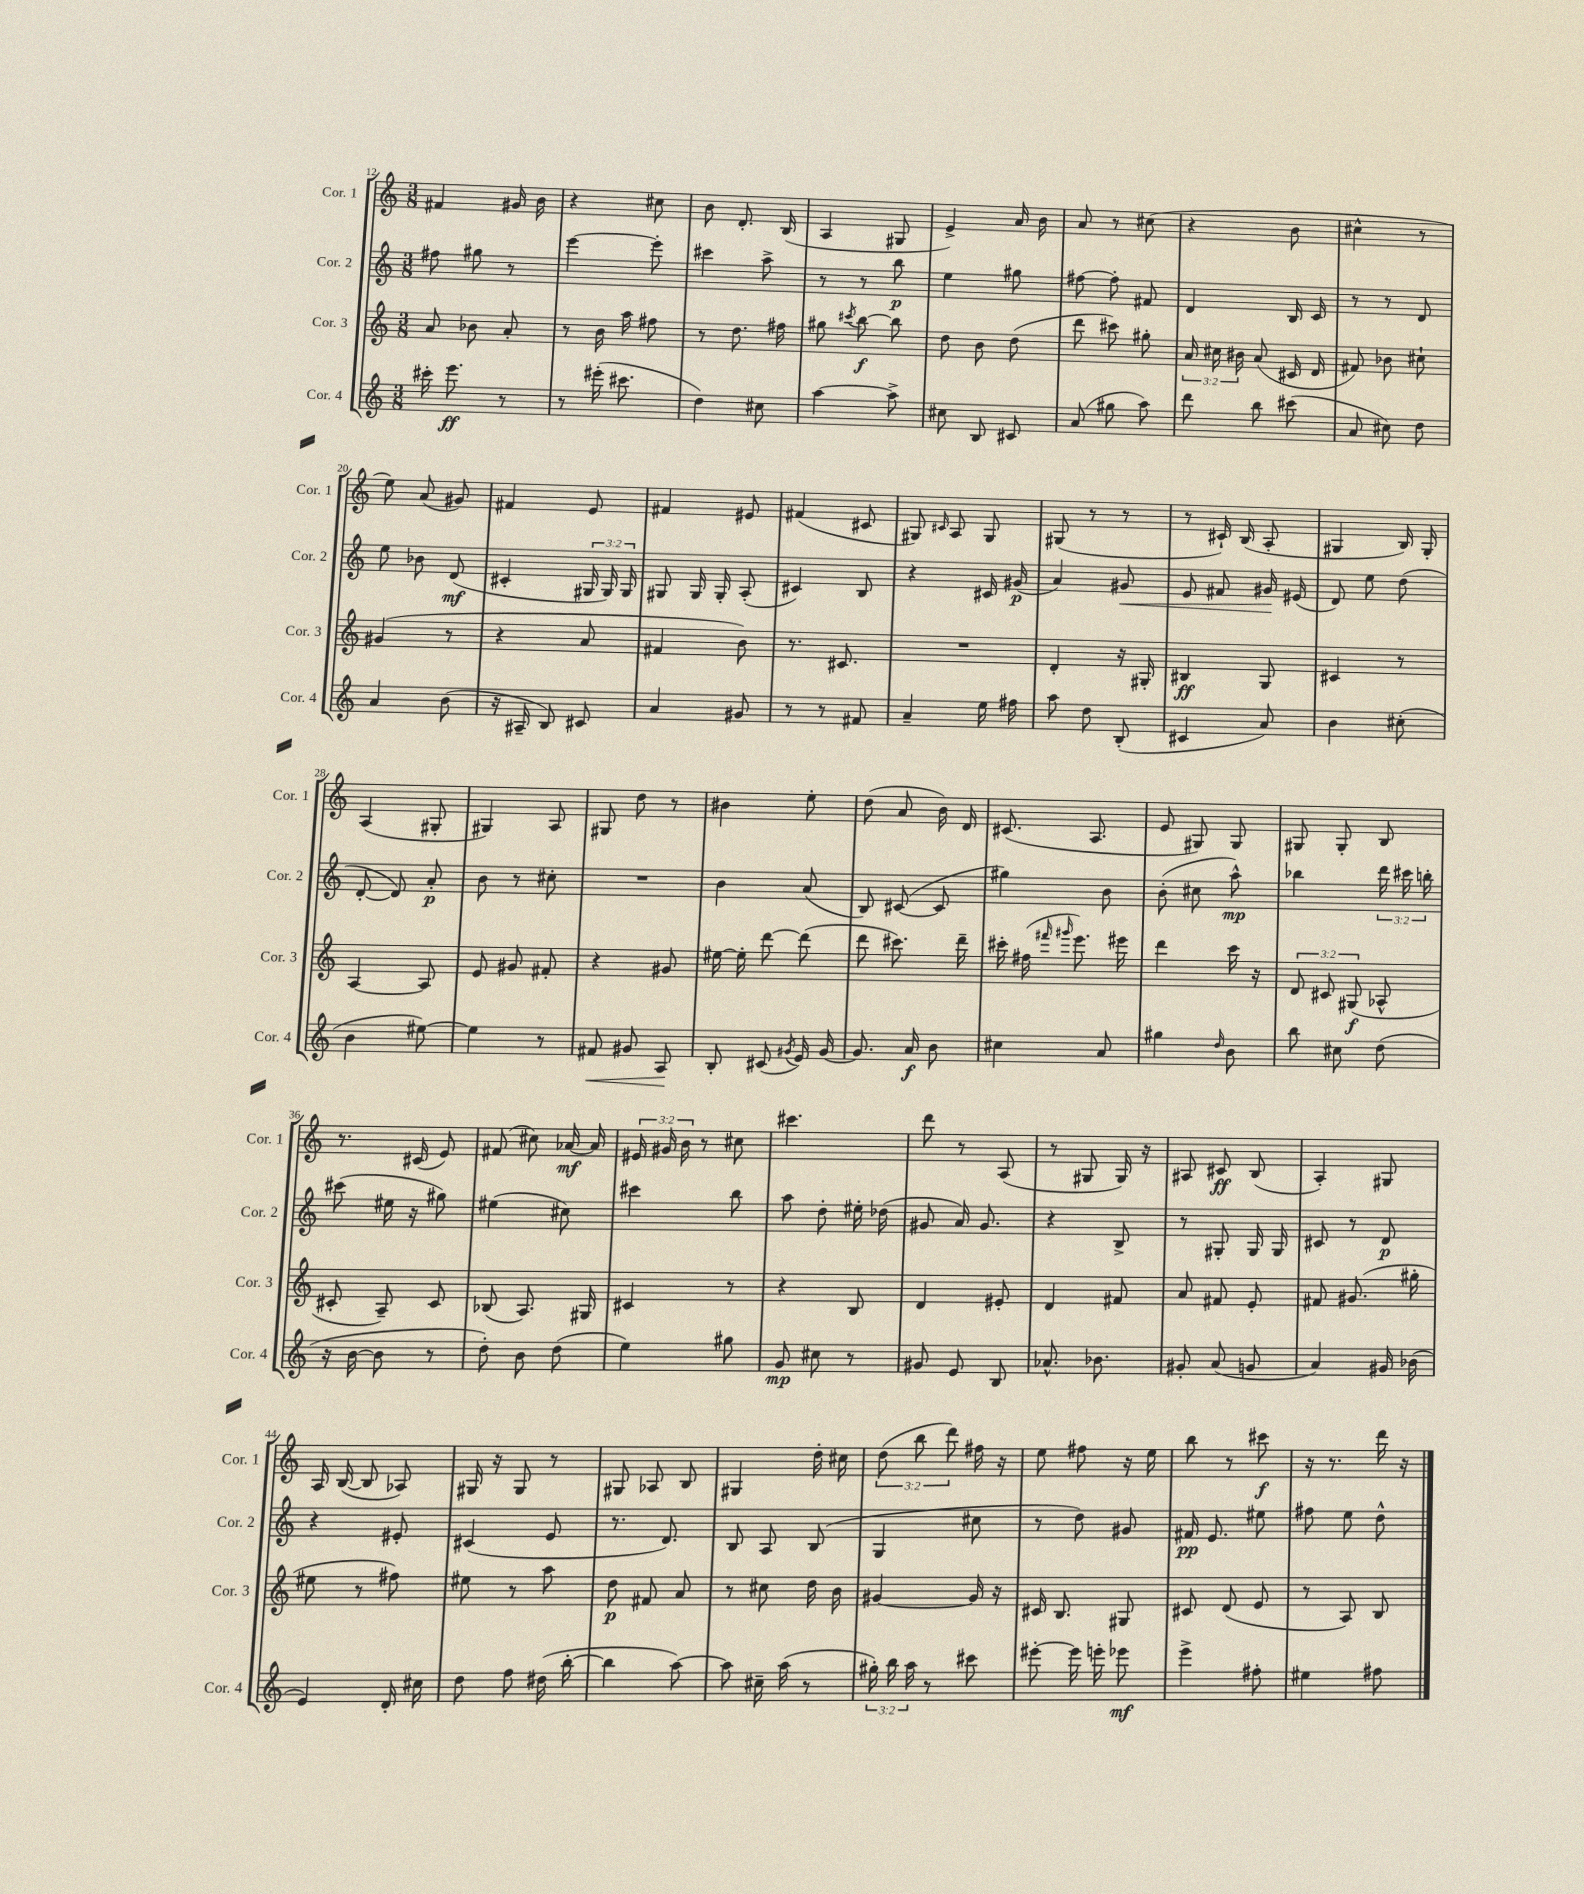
<<
\new StaffGroup <<
\new Staff = "s0" \with { instrumentName = "Cor. 1" shortInstrumentName = "Cor. 1" } {
    \clef treble \key c \major \numericTimeSignature \time 3/8 \override Staff.TupletNumber.text = #tuplet-number::calc-fraction-text
    \autoBeamOff fis'4 gis'16 b'16 |
    r4 cis''8 |
    b'8 d'8.-. b16( |
    a4 gis8 |
    e'4->) a'16 b'16 |
    a'8 r8 cis''8( |
    r4 b'8 |
    cis''4-^ r8 |
    e''8) a'8( gis'8) |
    fis'4 e'8 |
    fis'4 eis'8 |
    fis'4( cis'8 |
    gis8) \grace { cis'16 } a8 gis8 |
    gis8( r8 r8 |
    r8 cis'16-!) b16( a8-. |
    gis4 b16) gis16-. |
    a4( gis8-. |
    gis4) a8 |
    gis8 d''8 r8 |
    bis'4 e''8-. |
    d''8( a'8 b'16) d'16 |
    cis'8.( a8. |
    e'8 gis8) gis8 |
    gis8 gis8-. b8 |
    r8. cis'16( e'8) |
    fis'8( cis''8) aes'16~\mf aes'16 |
    \tuplet 3/2 { eis'16 gis'16 b'16 } r8 cis''8 |
    cis'''4. |
    d'''8 r8 a8( |
    r8 gis8 gis16) r16 |
    ais8 cis'8\ff b8( |
    a4-.) gis8 |
    a16 b16~( b8 aes8) |
    gis16 r16 gis8 r8 |
    gis8 aes8 b8 |
    gis4 d''16-. cis''16 |
    \tuplet 3/2 { d''8( b''8 d'''8) } fis''16 r16 |
    e''8 fis''8 r16 e''16 |
    b''8 r8 cis'''8\f |
    r16 r8. d'''16 r16 \bar "|." |
}
\new Staff = "s1" \with { instrumentName = "Cor. 2" shortInstrumentName = "Cor. 2" } {
    \clef treble \key c \major \numericTimeSignature \time 3/8 \override Staff.TupletNumber.text = #tuplet-number::calc-fraction-text
    \autoBeamOff fis''8 gis''8 r8 |
    e'''4~ e'''8-. |
    cis'''4 a''8-> |
    r8 r8 b''8\p |
    e''4 gis''8 |
    fis''8~ fis''8-. fis'8 |
    d'4 b16 c'16 |
    r8 r8 d'8 |
    e''8 bes'8 d'8\mf( |
    cis'4-. \tuplet 3/2 { gis16 gis16) gis16 } |
    gis8 gis16 gis16-. a8-.( |
    cis'4) b8 |
    r4 cis'16 gis'16\p( |
    a'4) gis'8\< |
    e'8 fis'8 gis'16\! eis'16( |
    d'8) e''8 d''8( |
    d'8~-. d'8) a'8-.\p |
    b'8 r8 cis''8-. |
    R4. |
    b'4 a'8( |
    b8) cis'8~( cis'8 |
    gis''4) b'8 |
    b'8-.( cis''8 a''8-^\mp) |
    bes''4 \tuplet 3/2 { d'''16 cis'''16 b''16-. } |
    cis'''8( eis''16 r16 gis''8) |
    eis''4( cis''8) |
    cis'''4 b''8 |
    a''8 d''8-. eis''16-. des''16( |
    gis'8 a'16) gis'8. |
    r4 b8-> |
    r8 gis8-. gis16 gis16 |
    cis'8 r8 d'8\p |
    r4 eis'8-. |
    cis'4( e'8 |
    r8. d'8.) |
    b8 a8 b8( |
    g4 cis''8 |
    r8 d''8) gis'8 |
    fis'16\pp e'8. eis''8 |
    fis''8 e''8 d''8-^ \bar "|." |
}
\new Staff = "s2" \with { instrumentName = "Cor. 3" shortInstrumentName = "Cor. 3" } {
    \clef treble \key c \major \numericTimeSignature \time 3/8 \override Staff.TupletNumber.text = #tuplet-number::calc-fraction-text
    \autoBeamOff a'8 bes'8 a'8-. |
    r8 b'16 a''16 fis''8 |
    r8 d''8. fis''16 |
    gis''8 \acciaccatura { cis'''8 } b''8~\f b''8 |
    d''8 b'8 d''8( |
    d'''8 cis'''8) gis''8-. |
    \tuplet 3/2 { a'16 cis''16 bis'16 } a'8( cis'16 d'16 |
    fis'8) bes'8 cis''8-! |
    gis'4( r8 |
    r4 a'8 |
    fis'4 b'8) |
    r8. cis'8. |
    R4. |
    d'4-. r16 gis16-. |
    bis4\ff g8 |
    cis'4 r8 |
    a4~ a8 |
    e'8 gis'8 fis'8-. |
    r4 gis'8 |
    eis''16~ eis''16-. d'''8~ d'''8( |
    d'''8 cis'''8.) d'''16-- |
    cis'''16-. fis''16( \grace { fis'''16 gis'''16 } e'''8.) eis'''16 |
    d'''4 c'''16 r16 |
    \tuplet 3/2 { d'8 cis'8 gis8\f( } aes8-^ |
    cis'8-. a8--) cis'8 |
    bes8( a8.) gis16 |
    cis'4 r8 |
    r4 b8 |
    d'4 eis'8-. |
    d'4 fis'8 |
    a'8 fis'8 e'8-. |
    fis'8 gis'8.( gis''16-. |
    eis''8 r8 fis''8) |
    eis''8 r8 a''8 |
    d''8\p fis'8 a'8 |
    r8 cis''8 d''16 b'16 |
    gis'4~ gis'16 r16 |
    cis'16 b8. gis8 |
    cis'8 d'8( e'8 |
    r8 a8) b8 \bar "|." |
}
\new Staff = "s3" \with { instrumentName = "Cor. 4" shortInstrumentName = "Cor. 4" } {
    \clef treble \key c \major \numericTimeSignature \time 3/8 \override Staff.TupletNumber.text = #tuplet-number::calc-fraction-text
    \autoBeamOff cis'''16-. e'''8.\ff r8 |
    r8 eis'''16-.( cis'''8. |
    d''4) cis''8 |
    a''4~ a''8-> |
    cis''8 b8 cis'8 |
    a'8( gis''8 a''8) |
    d'''8 b''8 cis'''8( |
    a'8 cis''8) d''8 |
    a'4 b'8( |
    r16 ais16-- b8) cis'8 |
    a'4 gis'8 |
    r8 r8 fis'8 |
    a'4-- e''16 fis''16 |
    a''8 d''8 b8-.( |
    cis'4 a'8) |
    b'4 cis''8-.( |
    b'4 eis''8~) |
    eis''4 r8 |
    fis'8\< gis'8 a8\! |
    b8-. cis'8( \acciaccatura { gis'8 } e'16) gis'16~ |
    gis'8. a'16\f b'8 |
    cis''4 a'8 |
    gis''4 \grace { d''16 } b'8 |
    b''8 cis''8 d''8( |
    r16 b'16~ b'8 r8 |
    d''8-.) b'8 d''8( |
    e''4) gis''8 |
    g'8\mp cis''8 r8 |
    gis'8 e'8 b8 |
    aes'8.-^ bes'8. |
    gis'8-. a'8( g'8 |
    a'4) gis'16 bes'16( |
    e'4) d'16-. cis''16 |
    d''8 f''8 dis''16( b''16~-. |
    b''4 a''8~) |
    a''8 cis''16-- a''16( r8 |
    \tuplet 3/2 { gis''16-.) b''16 a''16 } r8 cis'''8 |
    eis'''8~-. eis'''16 e'''16-. ees'''8\mf |
    e'''4-> fis''8-. |
    eis''4 fis''8 \bar "|." |
}
>>
>>
\layout { \context { \Score currentBarNumber = #12 } }
